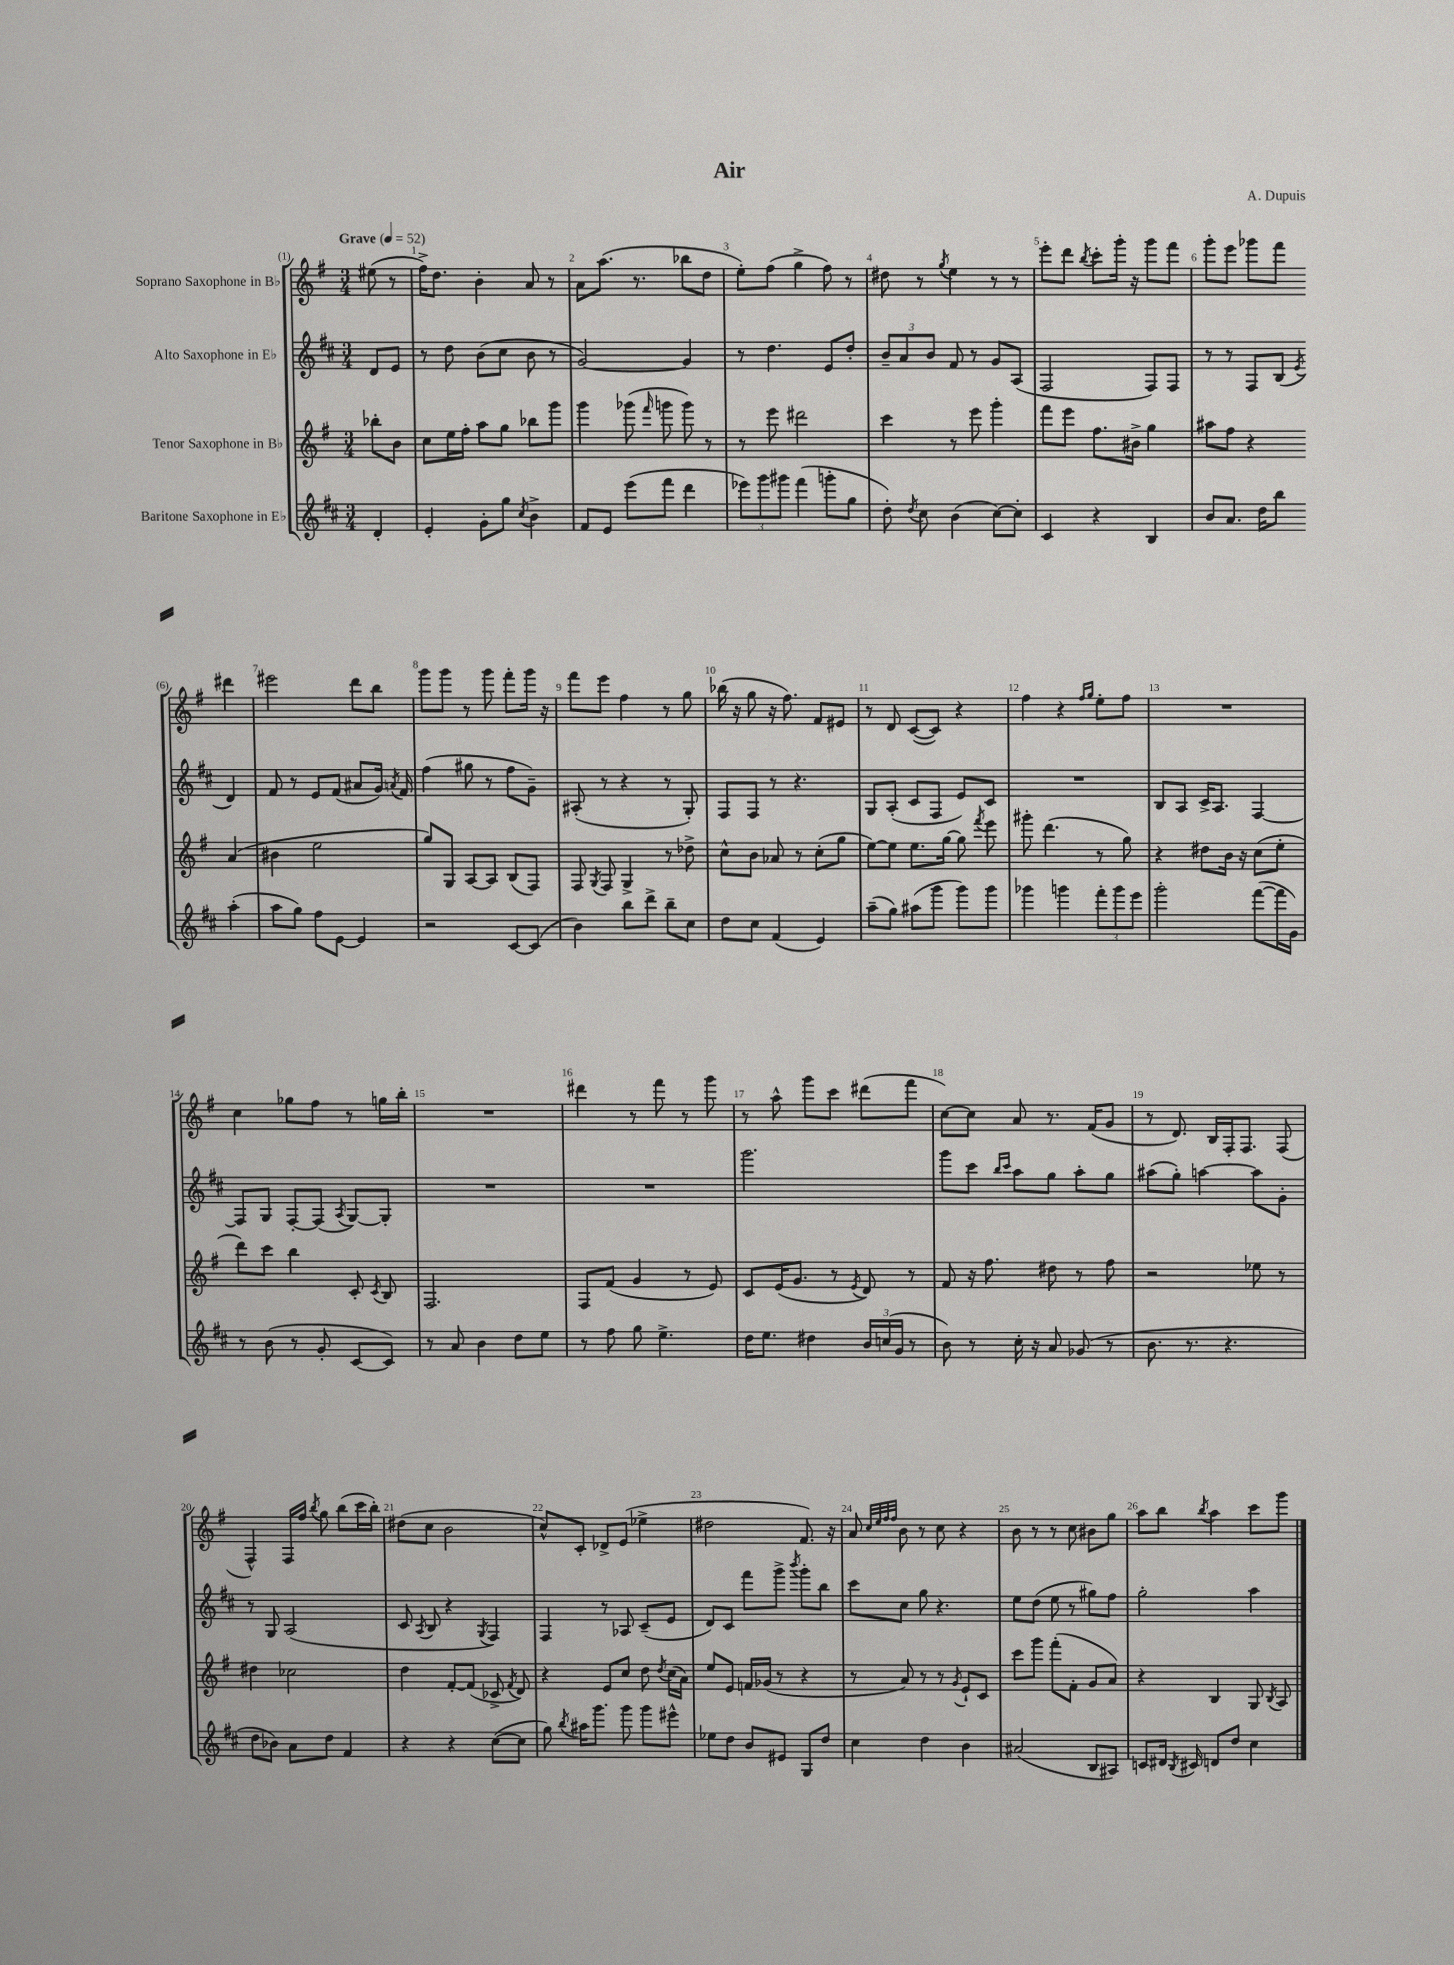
\header { title = "Air" composer = "A. Dupuis" }
<<
\new StaffGroup <<
\new Staff = "s0" \with { instrumentName = "Soprano Saxophone in Bb" } {
    \clef treble \key g \major \numericTimeSignature \time 3/4 \partial 4 \tempo "Grave" 4 = 52
    \autoBeamOff eis''8( r8 |
    fis''16[->) d''8.] b'4-. a'8 r8 |
    a'8[ a''8.]( r8. bes''8[ d''8] |
    e''8[-.) fis''8]( g''4-> fis''8) r8 |
    dis''8 r8 \acciaccatura { g''8 } e''4 r8 r8 |
    e'''8[-. d'''8] \acciaccatura { b''8 } c'''8[-. g'''16]-. r16 g'''8[ fis'''8] |
    g'''8[-. e'''8] ges'''8[ fis'''8] dis'''4 |
    eis'''2 d'''8[ b''8] |
    g'''8[ g'''8] r8 g'''8 fis'''8[-. g'''16] r16 |
    fis'''8[ e'''8] fis''4 r8 g''8 |
    bes''16( r16 g''8 r16 fis''8.) fis'8[ eis'8] |
    r8 d'8 c'8[~( c'8]) r4 |
    fis''4 r4 \grace { fis''16[ g''16] } e''8[-. fis''8] |
    R2. |
    c''4 ges''8[ fis''8] r8 g''16[ b''16]-. |
    R2. |
    dis'''4 r8 fis'''8 r8 g'''8 |
    r8 a''8-^ g'''8[ c'''8] dis'''8[( fis'''8] |
    c''8[~) c''8] a'8 r8. fis'16[( g'8] |
    r8 d'8.) b16[ fis16-. fis8.] fis8( |
    fis4-^) fis16[ fis''16] \acciaccatura { b''8 } g''8 b''8[( c'''16 b''16]-.) |
    dis''8[( c''8] b'2 |
    c''8[-^) c'8]-. des'8[-> e'8]( ees''4-> |
    dis''2 fis'8.) r16 |
    a'8 \grace { c''32[ e''32 fis''32 fis''32] } b'8 r8 c''8 r4 |
    b'8 r8 r8 c''8 bis'8[ g''8] |
    a''8[ b''8] \acciaccatura { b''8 } a''4 c'''8[ g'''8] \bar "|." |
}
\new Staff = "s1" \with { instrumentName = "Alto Saxophone in Eb" } {
    \clef treble \key d \major \numericTimeSignature \time 3/4 \partial 4
    \autoBeamOff d'8[ e'8] |
    r8 d''8 b'8[( cis''8] b'8 r8 |
    g'2~) g'4 |
    r8 d''4. e'8[ d''8]-. |
    \tuplet 3/2 { b'8[-- a'8 b'8] } fis'8 r8 g'8[ a8]( |
    fis2 fis8[) fis8] |
    r8 r8 fis8[ b8]( \acciaccatura { e'8 } d'4) |
    fis'8 r8 e'8[ fis'8]( ais'8[ g'16]) \acciaccatura { a'8 } fis'16 |
    fis''4( gis''8 r8 fis''8[ g'8]--) |
    ais8-.( r8 r4 r8 g8-.) |
    fis8[ fis8] r8 r4. |
    g8[ a8]-.( cis'8[ fis8] e'8[) cis'8] |
    R2. |
    b8[ a8] cis'16[-> a8.] fis4~ |
    fis8[ g8] fis8[~-. fis8]( \acciaccatura { a8 } g8[~) g8]-. |
    R2. |
    R2. |
    g'''2. |
    g'''8[ cis'''8] \grace { b''16[ cis'''16] } a''8[ g''8] a''8[-. g''8] |
    ais''8[( g''8]-.) a''4~ a''8[ g'8]-. |
    r8 g8 a2( |
    cis'8 \acciaccatura { a8 } b8 r4 \acciaccatura { g8 } fis4) |
    fis4 r8 aes8 cis'8[--( e'8] |
    d'8[) cis'8] fis'''8[ g'''8]-> \acciaccatura { b'''8 } g'''8[-. b''8] |
    cis'''8[ cis''8] g''8 r4. |
    e''8[ d''8]( e''8 r8 gis''8[) fis''8] |
    g''2-. a''4 \bar "|." |
}
\new Staff = "s2" \with { instrumentName = "Tenor Saxophone in Bb" } {
    \clef treble \key g \major \numericTimeSignature \time 3/4 \partial 4
    \autoBeamOff bes''8[-. b'8] |
    c''8[ e''16 fis''16]-. a''8[ g''8] bes''8[ g'''8] |
    g'''4 ges'''8( \grace { fis'''16 } g'''8 g'''8) r8 |
    r8 e'''8 dis'''2 |
    c'''4 r8 e'''8 g'''4-. |
    fis'''8[ e'''8] fis''8.[ bis'16]-> g''4 |
    ais''8[ fis''8] r4 a'4( |
    bis'4 e''2 |
    g''8[) g8] a8[~ a8] b8[( fis8]) |
    fis8 \acciaccatura { g8 } fis8 g4-> r8 des''8-> |
    c''8[-^ b'8] aes'8 r8 c''8[-.( g''8] |
    e''8[~) e''8] e''8.[ g''16]~ g''8 \acciaccatura { fis'''8 } e'''8 |
    gis'''8-. d'''4.( r8 g''8) |
    r4 dis''8[ b'16] r16 c''8[( e''8]-. |
    d'''8[) c'''8] b''4 c'8-. \acciaccatura { c'8 } b8 |
    fis2. |
    fis8[ fis'8]( g'4 r8 e'8) |
    c'8[ e'16( g'8.] r8 \acciaccatura { e'8 } d'8) r8 |
    fis'8 r16 fis''8. dis''8 r8 fis''8 |
    r2 ees''8 r8 |
    dis''4 ces''2 |
    d''4 fis'8[~-. fis'8]( ces'8-> \acciaccatura { fis'8 } d'8) |
    r4 e'8[ c''8] d''8 \acciaccatura { d''8 } c''16[( a'16]) |
    e''8[ e'8] f'16[ ges'16]( r8 r4 |
    r8 a'8) r8 r8 \acciaccatura { g'8 } e'8[-! c'8] |
    c'''8[ g'''8] fis'''8[-.( fis'8]-. g'8[ a'8]) |
    r4 b4 g8 \acciaccatura { b8 } a8 \bar "|." |
}
\new Staff = "s3" \with { instrumentName = "Baritone Saxophone in Eb" } {
    \clef treble \key d \major \numericTimeSignature \time 3/4 \partial 4
    \autoBeamOff d'4-. |
    e'4-. g'8[-. g''8] \acciaccatura { cis''8 } b'4-> |
    fis'8[ e'8] e'''8[( fis'''8] d'''4 |
    \tuplet 3/2 { ees'''8[) g'''8 gis'''8] } fis'''4( g'''8[-. g''8] |
    d''8-.) \acciaccatura { d''8 } cis''8 b'4( cis''8[~) cis''8]-. |
    cis'4 r4 b4 |
    b'8[ a'8.] d''16[ b''8] a''4-.( |
    a''8[ g''8]) fis''8[ e'8]~ e'4 |
    r2 cis'8[~ cis'8]( |
    b'4) b''8[ d'''8]-> b''8[-- cis''8] |
    d''8[ cis''8] fis'4( e'4) |
    a''8[--( g''8]) ais''8[( g'''8] g'''8[) g'''8] |
    ges'''4 g'''4 \tuplet 3/2 { fis'''8[-. g'''8 e'''8] } |
    g'''2-. fis'''8[~( fis'''16 g'16]) |
    r8 b'8( r8 g'8-. cis'8[~ cis'8]) |
    r8 a'8 b'4 d''8[ e''8] |
    r8 fis''8 g''8 e''4.-> |
    d''16[ e''8.] dis''4 \tuplet 3/2 { b'16[ c''16( g'16] } r8 |
    b'8) r8 cis''16-. r16 a'8 ges'8( r8 |
    b'8. r8. r4. |
    d''8[ bes'8]) a'8[ d''8] fis'4 |
    r4 r4 cis''8[~( cis''8] |
    g''8) \acciaccatura { b''8 } ais''16[ g'''8.] g'''8 g'''8[ eis'''8]-^ |
    ees''8[ d''8] b'8[ eis'8] g8[ d''8] |
    cis''4 d''4 b'4 |
    ais'2( b8[ ais8]) |
    c'8[ dis'16] \acciaccatura { b8 } cis'16 d'8[ d''8] cis''4 \bar "|." |
}
>>
>>
\layout { \context { \Score \override BarNumber.break-visibility = ##(#f #t #t) barNumberVisibility = #all-bar-numbers-visible } }
